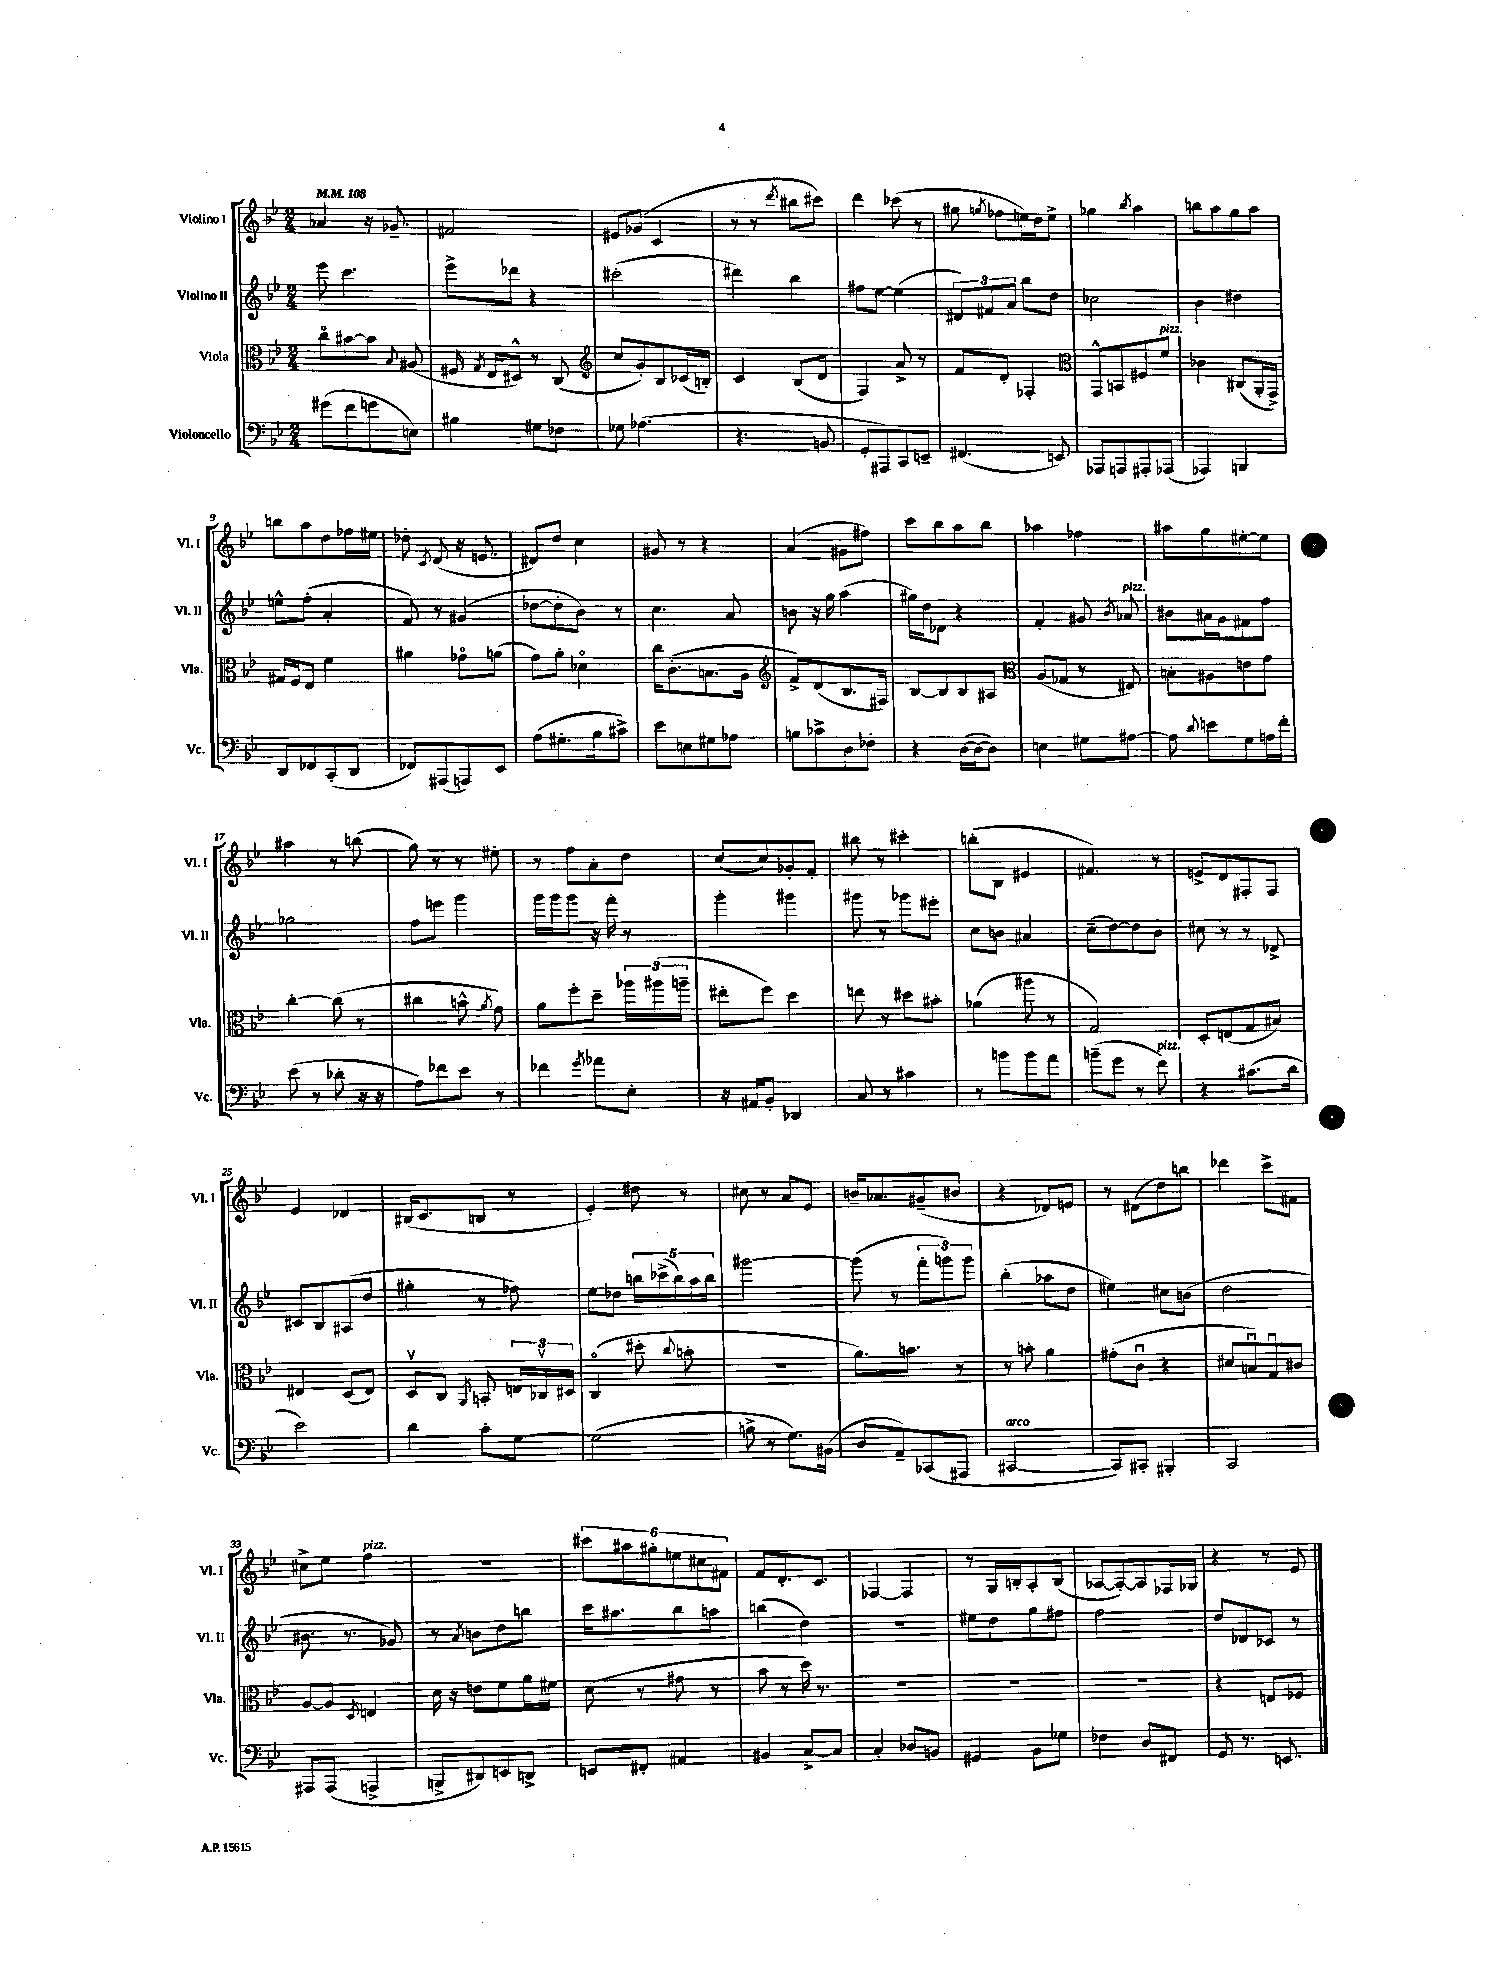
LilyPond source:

<<
\new StaffGroup <<
\new Staff = "s0" \with { instrumentName = "Violino I" shortInstrumentName = "Vl. I" } {
    \clef treble \key bes \major \numericTimeSignature \time 2/4 \tempo 4 = 108
    \autoBeamOff aes'4 r16 ges'8.-- |
    fis'2 |
    eis'8[ ges'8]( c'4 |
    r8 r8 \acciaccatura { d'''8 } bis''8[ cis'''8]) |
    d'''4 ces'''8( r8 |
    gis''8 \acciaccatura { g''8 } fes''8[ e''16) d''16 e''8]-> |
    ges''4 \acciaccatura { bes''8 } a''4 |
    b''8[ a''8 g''8 a''8] |
    b''8[ a''8 d''8 fes''16 eis''16] |
    des''8-. \acciaccatura { c'8 } d'8( r16 e'8. |
    dis'8[) d''8] c''4 |
    gis'8 r8 r4 |
    a'4( gis'8[ fis''8]) |
    c'''8[ bes''8 a''8 bes''8] |
    aes''4 fes''4 |
    ais''8[ g''8 eis''8~-. eis''8] |
    ais''4 r8 b''8( |
    g''8) r8 r8 eis''8-. |
    r8 f''8[ a'8-. d''8] |
    c''8[( c''8) ges'8-. f'8]-. |
    bis''8 r8 cis'''4-. |
    b''8[-.( bes8] eis'4 |
    fis'4.) r8 |
    e'8[-> d'8 fis8-. fis8] |
    ees'4 des'4 |
    bis16[( c'8. b8] r8 |
    ees'4-.) dis''8 r8 |
    cis''8 r8 a'8[ ees'8] |
    b'16[-- aes'8. gis'8--( bis'8] |
    r4 des'8[) e'8] |
    r8 dis'8[( d''8) b''8] |
    des'''4 c'''8[-> fis'8] |
    cis''8[-> ees''8] f''4^\markup { \italic "pizz." } |
    r2 |
    \tuplet 6/4 { cis'''8[ ais''8 gis''8-. e''8 cis''8 fis'8] } |
    f'8[ d'8.-. c'8.] |
    fes4~ fes4 |
    r8 g16[ b16-. a8-. b8]( |
    aes8[~ aes8~-.) aes8 fes16 ges16] |
    r4 r8 ees'8 \bar "|." |
}
\new Staff = "s1" \with { instrumentName = "Violino II" shortInstrumentName = "Vl. II" } {
    \clef treble \key bes \major \numericTimeSignature \time 2/4
    \autoBeamOff ees'''8 c'''4. |
    ees'''8[-> des'''8] r4 |
    cis'''2-.( |
    dis'''4) bes''4 |
    fis''8[ ees''8]~ ees''4( |
    \tuplet 3/2 { dis'8[) fis'8 a'8] } bes''8[ d''8] |
    ces''2 |
    bes'4 dis''4 |
    e''8[-^ f''8]-.( a'4-. |
    f'8) r8 gis'4( |
    des''8[~ des''8-. bes'8]) r8 |
    c''4. a'8 |
    b'8 r16 g''16 a''4( |
    gis''16[) d''16 des'8] r4 |
    f'4-. gis'8 \acciaccatura { bes'8 } aes'8^\markup { \italic "pizz." } |
    bis'8[ ais'16 g'16 fis'8 f''8] |
    ges''2 |
    f''8[ e'''8] g'''4 |
    g'''16[ g'''16 g'''8] r16 f'''16-. r8 |
    g'''4-. gis'''4 |
    gis'''8 r8 ges'''8[ eis'''8]-. |
    c''8[ b'8] ais'4 |
    c''8[--( d''8~) d''8 bes'8] |
    cis''8 r8 r8 des'8-> |
    cis'8[ bes8 ais8( d''8] |
    gis''4-. r8 fes''8) |
    ees''8[ des''8] \tuplet 5/4 { b''16[ ces'''16->( b''16) a''16 b''16] } |
    gis'''2~ |
    gis'''8( r8 \tuplet 3/2 { f'''8[-. g'''8) g'''8] } |
    bes''4-.( aes''8[ d''8] |
    eis''4) cis''8[ b'8]( |
    d''2 |
    bis'8. r8. ges'8) |
    r8 \acciaccatura { a'8 } b'8[ d''8 b''8] |
    c'''16[ ais''8. bes''8 a''8] |
    b''4( d''4) |
    r2 |
    eis''8[ d''8 g''8 fis''8] |
    f''2 |
    d''8[ des'8 ces'8] r8 \bar "|." |
}
\new Staff = "s2" \with { instrumentName = "Viola" shortInstrumentName = "Vla." } {
    \clef alto \key bes \major \numericTimeSignature \time 2/4
    \autoBeamOff c''8[\flageolet bis'8~ bis'8] \appoggiatura { bes8 } ais8( |
    fis16 \acciaccatura { g8 } ees16[ dis8]-^) r8 c8( |
    \clef treble c''8[ g'8-.) bes8 ces'16( b16]-.) |
    c'4 bes8[( d'8] |
    f4) a'8-> r8 |
    f'8[ d'8]-. fes4-. |
    \clef alto g,8[-^ b,8 fis8 f'8]^\markup { \italic "pizz." } |
    ces'4 cis8[( a,16-. g,16]->) |
    gis16[ f16 ees8] f'4 |
    ais'4 ges'8[\flageolet a'8]( |
    g'8[) a'8]-. des'4\flageolet |
    c''16[ c'8.-.( b8. a16] |
    \clef treble f'8[->) d'8( bes8. fis16]) |
    bes8[~ bes8 bes8 ais8] |
    \clef alto a8[( ges8] r8 eis8) |
    b8[-. ais8 e'8 g'8] |
    c''4~-. c''8( r8 |
    cis''4 b'8-^ \acciaccatura { a'8 } g'8) |
    a'8[ f''8-. d''8]-- \tuplet 3/2 { aes''16[ ais''16( a''16]-- } |
    eis''8[-. f''8]) d''4 |
    e''8 r8 dis''8[ bis'8]-. |
    aes'4( ais''8 r8 |
    g2) |
    d8[-. e8( g8 bis8]) |
    eis4 d8[( eis8]) |
    d8[\upbow c8] \acciaccatura { a,8 } b,8-. \tuplet 3/2 { e16[ ces16\upbow dis16] } |
    c4\flageolet( dis''8-. \appoggiatura { c''8 } b'8-. |
    R2 |
    a'8.[) b'8.] r8 |
    r8 b'8-. a'4 |
    gis'8[-.( c'8]\downbow r4 |
    dis'8[ b8\downbow) g8\downbow cis'8] |
    a8[~ a8] \acciaccatura { d8 } e4 |
    d'16 r16 e'8[ f'8 a'16 fis'16] |
    d'8( r8 gis'8 r8 |
    bes'8 r8 d''16) r8. |
    R2 |
    R2 |
    R2 |
    r4 e8[ fes8] \bar "|." |
}
\new Staff = "s3" \with { instrumentName = "Violoncello" shortInstrumentName = "Vc." } {
    \clef bass \key bes \major \numericTimeSignature \time 2/4
    \autoBeamOff gis'8[( f'8 g'8 e8]) |
    bis4 gis8[ fes8] |
    ges8 aes4.( |
    r4. b,8 |
    g,8[-. ais,,8) c,8 e,8]-- |
    fis,4.( e,8) |
    aes,,8[ a,,8 ais,,8-. aes,,8]( |
    aes,,4) b,,4 |
    d,8[ fes,8 c,8-.( d,8] |
    fes,8[) ais,,8( a,,8) ees,8] |
    a8[( gis8.-. bes16 cis'8]->) |
    ees'8[ e8 gis8 aes8] |
    b8[ ces'8-> d8 fes8]-. |
    r4 d16[~( d16~ d8]) |
    e4 gis8[ ais8]~ |
    ais8 \appoggiatura { d'8 } e'8[ g8 a16 f'16]-. |
    ees'8( r8 des'8-. r16 r16 |
    a8[) fes'8 ees'8] r8 |
    fes'4 \acciaccatura { g'8 } aes'8[ ees8]-. |
    r16 ais,16[ bes,8]-. des,4 |
    c8 r8 cis'4 |
    r8 b'8[ b'8 a'8] |
    b'8[--( g'8] r8 f'8^\markup { \italic "pizz." }) |
    r4 cis'8.[( d'16] |
    ees'2) |
    d'4 c'8[-. g8]~ |
    g2( |
    b8-> r8 g8.[) bis,16]( |
    d8[ a,8--) ces,8( ais,,8] |
    cis,2~^\markup { \italic "arco" } |
    cis,8[) cis,8]-. bis,,4-. |
    c,2 |
    ais,,8[ ais,,8]( a,,4-> |
    b,,8[-> dis,8) e,8 d,8]-> |
    e,8[ fis,8]-. ais,4 |
    bis,4 c8[~-> c8] |
    c4-. des8[ b,8] |
    gis,4 bes,8[ ges8] |
    fes4 d8[ fis,8] |
    g,8 r8. e,8. \bar "|." |
}
>>
>>
